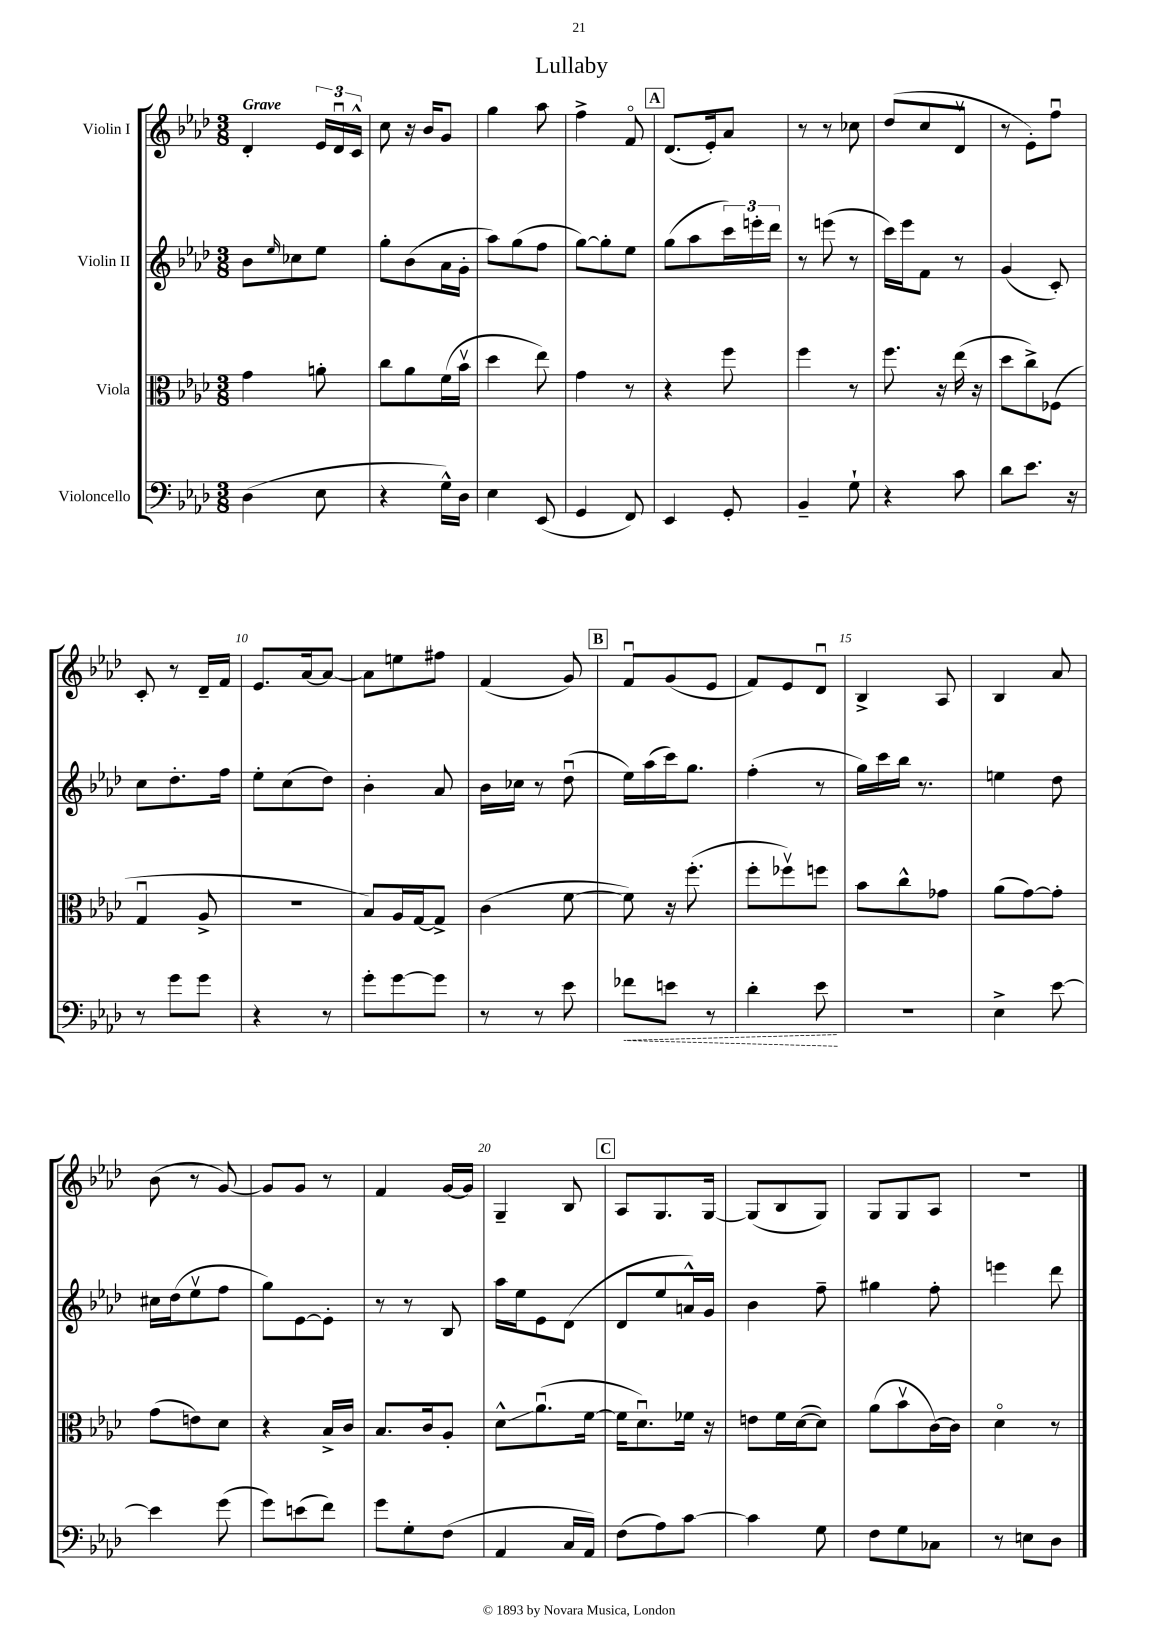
\header { title = "Lullaby" }
<<
\new StaffGroup <<
\new Staff = "s0" \with { instrumentName = "Violin I" } {
    \clef treble \key aes \major \numericTimeSignature \time 3/8 \tempo "Grave"
    des'4-. \tuplet 3/2 { ees'16 des'16\downbow c'16-^ } |
    c''8 r16 bes'16 g'8 |
    g''4 aes''8 |
    f''4-> f'8\flageolet |
    \mark \markup { \box "A" } des'8.( ees'16-.) aes'8 |
    r8 r8 ces''8 |
    des''8( c''8 des'8\upbow |
    r8 ees'8-.) f''8\downbow |
    c'8-. r8 des'16-- f'16 |
    ees'8. aes'16~ aes'8~ |
    aes'8 e''8 fis''8 |
    f'4( g'8) |
    \mark \markup { \box "B" } f'8\downbow g'8( ees'8 |
    f'8) ees'8 des'8\downbow |
    bes4-> aes8 |
    bes4 aes'8 |
    bes'8( r8 g'8~) |
    g'8 g'8 r8 |
    f'4 g'16~ g'16 |
    g4-- bes8 |
    \mark \markup { \box "C" } aes8 g8. g16~ |
    g8( bes8 g8) |
    g8 g8 aes8 |
    r4. \bar "|." |
}
\new Staff = "s1" \with { instrumentName = "Violin II" } {
    \clef treble \key aes \major \numericTimeSignature \time 3/8
    bes'8 \grace { ees''16 } ces''8 ees''8 |
    g''8-. bes'8( aes'16 g'16-. |
    aes''8) g''8( f''8 |
    g''8~) g''8-. ees''8 |
    \mark \markup { \box "A" } g''8( aes''8 \tuplet 3/2 { c'''16) e'''16-. des'''16 } |
    r8 e'''8( r8 |
    c'''16) ees'''16 f'8 r8 |
    g'4( c'8-.) |
    c''8 des''8.-. f''16 |
    ees''8-. c''8( des''8) |
    bes'4-. aes'8 |
    bes'16 ces''16 r8 des''8\downbow( |
    \mark \markup { \box "B" } ees''16) aes''16( c'''16) g''8. |
    f''4-.( r8 |
    g''16) c'''16 bes''16 r8. |
    e''4 des''8 |
    cis''16 des''16( ees''8\upbow f''8 |
    g''8) ees'8~ ees'8-. |
    r8 r8 bes8 |
    aes''16 ees''16 ees'8 des'8( |
    \mark \markup { \box "C" } des'8 ees''8 a'16-^) g'16 |
    bes'4 f''8-- |
    gis''4 f''8-. |
    e'''4 des'''8 \bar "|." |
}
\new Staff = "s2" \with { instrumentName = "Viola" } {
    \clef alto \key aes \major \numericTimeSignature \time 3/8
    g'4 a'8-. |
    c''8 aes'8 f'16( bes'16\upbow |
    des''4 ees''8) |
    g'4 r8 |
    \mark \markup { \box "A" } r4 f''8 |
    f''4 r8 |
    f''8. r16 ees''16( r16 |
    des''8 c''8->) fes8( |
    g4\downbow aes8-> |
    R4. |
    bes8) aes16 g16~ g8-> |
    c'4( f'8~ |
    \mark \markup { \box "B" } f'8) r16 f''8.-.( |
    f''8-. fes''8\upbow) f''8 |
    bes'8 c''8-^ ges'8 |
    aes'8( g'8~) g'8-. |
    g'8( e'8) des'8 |
    r4 bes16-> c'16 |
    bes8. c'16 aes8-. |
    des'8-^\glissando aes'8.\downbow( f'16~ |
    \mark \markup { \box "C" } f'16 des'8.\downbow) fes'16 r16 |
    e'8 f'16 des'16~( des'8) |
    aes'8( bes'8\upbow c'16~) c'16 |
    des'4\flageolet r8 \bar "|." |
}
\new Staff = "s3" \with { instrumentName = "Violoncello" } {
    \clef bass \key aes \major \numericTimeSignature \time 3/8
    des4( ees8 |
    r4 g16-^) des16 |
    ees4 ees,8( |
    g,4 f,8) |
    \mark \markup { \box "A" } ees,4 g,8-. |
    bes,4-- g8-! |
    r4 c'8 |
    des'8 ees'8. r16 |
    r8 g'8 g'8 |
    r4 r8 |
    g'8-. g'8~ g'8 |
    r8 r8 ees'8 |
    \mark \markup { \box "B" } \once \override Hairpin.style = #'dashed-line fes'8\< e'8 r8 |
    des'4-. ees'8\! |
    R4. |
    ees4-> ees'8~ |
    ees'4 g'8( |
    g'8) e'8( f'8) |
    g'8 g8-. f8( |
    aes,4 c16 aes,16) |
    \mark \markup { \box "C" } f8( aes8) c'8~ |
    c'4 g8 |
    f8 g8 ces8 |
    r8 e8 des8 \bar "|." |
}
>>
>>
\layout { \context { \Score \override BarNumber.break-visibility = ##(#f #t #t) barNumberVisibility = #(every-nth-bar-number-visible 5) } }
